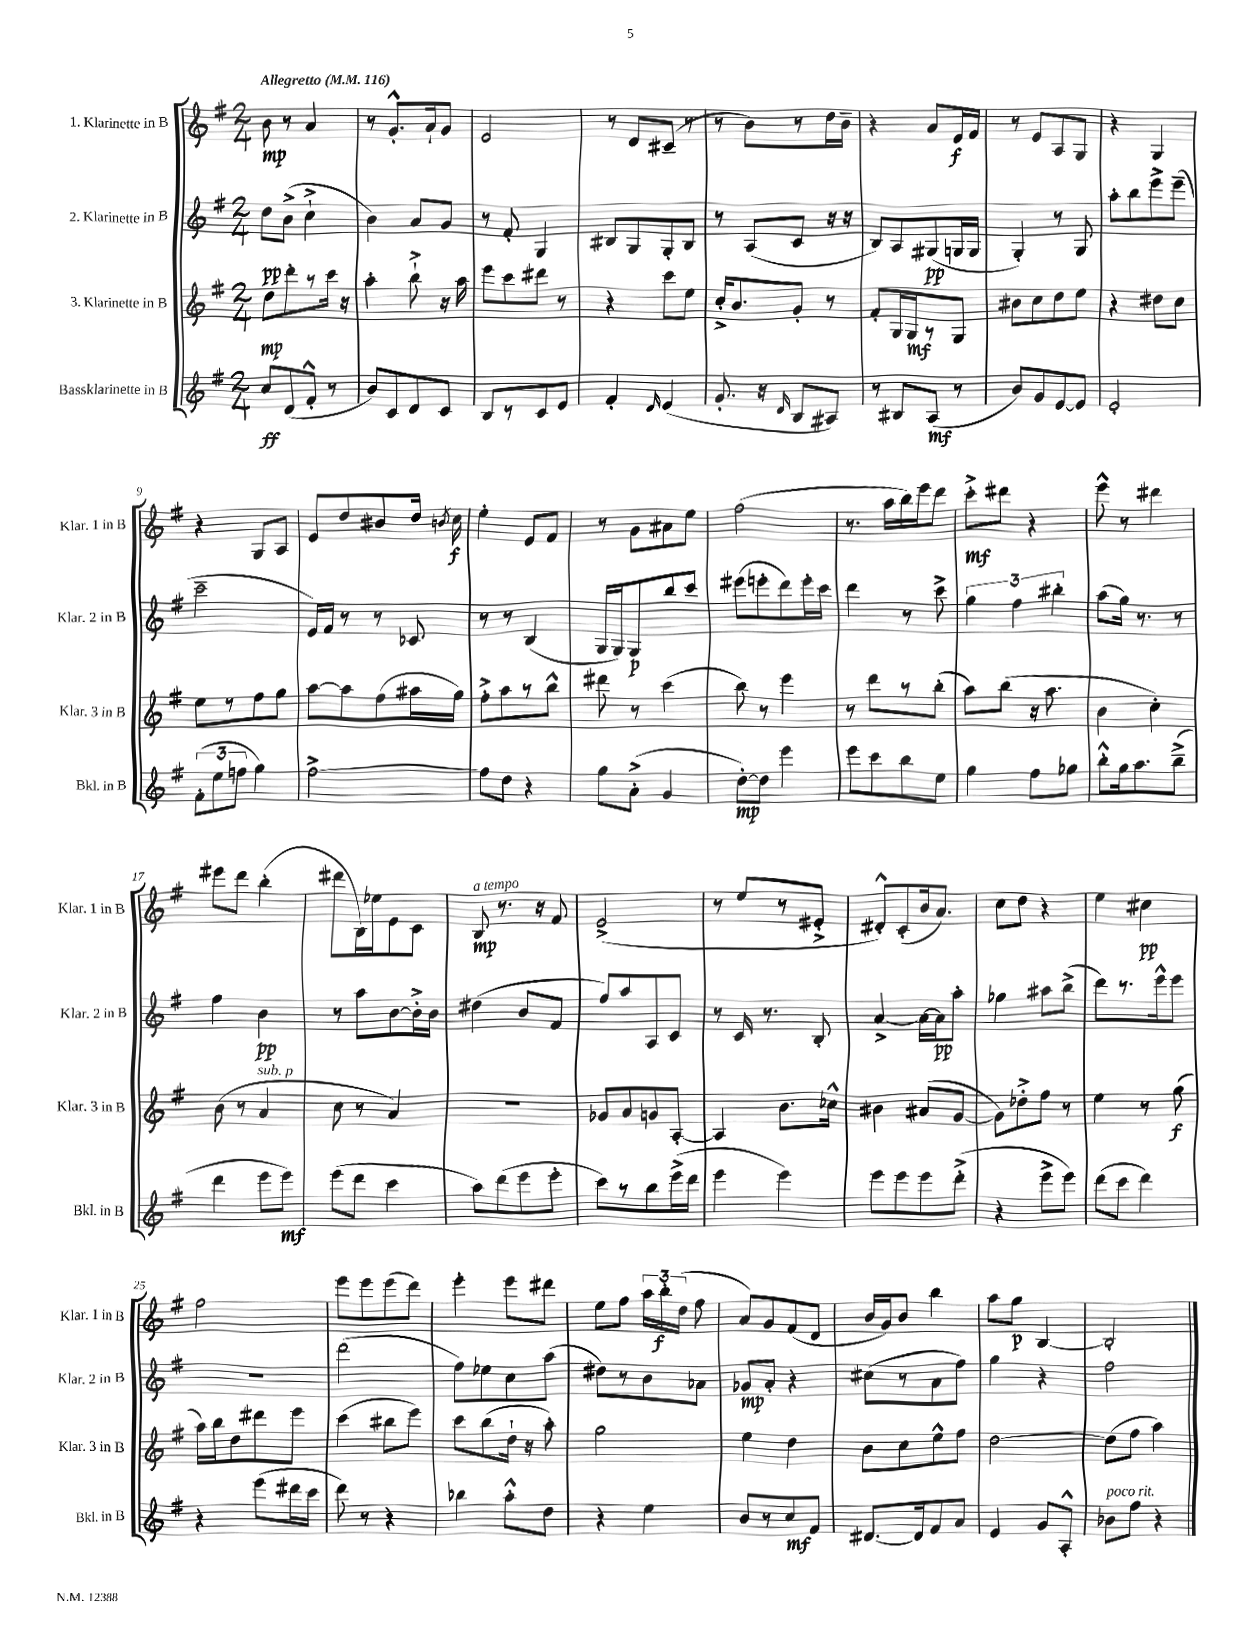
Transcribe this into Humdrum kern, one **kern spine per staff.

**kern	**dynam	**kern	**dynam	**kern	**dynam	**kern	**dynam
*part4	*part4	*part3	*part3	*part2	*part2	*part1	*part1
*staff4	*staff4	*staff3	*staff3	*staff2	*staff2	*staff1	*staff1
*I"Bassklarinette in B	*	*I"3. Klarinette in B	*	*I"2. Klarinette in B	*	*I"1. Klarinette in B	*
*I'Bkl. in B	*	*I'Klar. 3 in B	*	*I'Klar. 2 in B	*	*I'Klar. 1 in B	*
*clefG2	*	*clefG2	*	*clefG2	*	*clefG2	*
*k[f#]	*	*k[f#]	*	*k[f#]	*	*k[f#]	*
*M2/4	*	*M2/4	*	*M2/4	*	*M2/4	*
*MM116	*	*MM116	*	*MM116	*	*MM116	*
=1	=1	=1	=1	=1	=1	=1	=1
!	!	!	!	!	!	!LO:TX:a:B:t=Allegretto	!
8cc/L	ff	8dd\L	mp	8dd\L	pp	8b\	mp
(8d/	.	8ddd'\	.	(8b^\J	.	8r	.
8f#'^^/J	.	8r	.	4cc`^\	.	4a/	.
8r	.	16ccc\Jk	.	.	.	.	.
.	.	16r	.	.	.	.	.
=2	=2	=2	=2	=2	=2	=2	=2
8b/L)	.	4aa'\	.	4b\)	.	8r	.
8c/	.	.	.	.	.	8.g'^^/L	.
8d/	.	8bb`^\	.	8a/L	.	.	.
.	.	.	.	.	.	16a`/k	.
8c/J	.	16r	.	8g/J	.	8g/J	.
.	.	16aa\	.	.	.	.	.
=3	=3	=3	=3	=3	=3	=3	=3
8B/L	.	8eee\L	.	8r	.	2e/	.
8r	.	8ccc\	.	8f#'/	.	.	.
8c/	.	8ddd#X\J	.	4G/	.	.	.
8e/J	.	8r	.	.	.	.	.
=4	=4	=4	=4	=4	=4	=4	=4
4f#'/	.	4r	.	8B#X/L	.	8r	.
.	.	.	.	8G/	.	8d/L	.
16qqd/	.	.	.	.	.	.	.
(4e/	.	8ccc\L	.	8G'/	.	(8c#X~/J	.
.	.	8ee\J	.	8B#/J	.	8r	.
=5	=5	=5	=5	=5	=5	=5	=5
8.g'/	.	16cc'^/KL	.	8r	.	8r	.
.	.	8.b/	.	.	.	.	.
.	.	.	.	(8A/L	.	8b\L)	.
16r	.	.	.	.	.	.	.
16qqd/	.	.	.	.	.	.	.
8B/L	.	8g'/J	.	8c/J	.	8r	.
8A#X/J)	.	8r	.	16r	.	16dd\L	.
.	.	.	.	16r	.	16b~\JJ	.
=6	=6	=6	=6	=6	=6	=6	=6
8r	.	8f#'/L	.	8B/L)	.	4r	.
8B#X/L	.	16G/L	.	8A/	.	.	.
.	.	16G/J	mf	.	.	.	.
(8A/J	mf	8r	.	(8G#X/	pp	8a/L	.
8r	.	8G/J	.	16Gn/L	.	16e/L	f
.	.	.	.	16G/JJ	.	16f#/JJ	.
=7	=7	=7	=7	=7	=7	=7	=7
8b/L)	.	8b#X\L	.	4G'/)	.	8r	.
8g/	.	8cc\	.	.	.	8e/L	.
[8e/	.	8dd\	.	8r	.	8A/	.
8e/J]	.	8ee\J	.	8G/	.	8G/J	.
=8	=8	=8	=8	=8	=8	=8	=8
2e'/	.	4r	.	8aa'\L	.	4r	.
.	.	.	.	8bb\	.	.	.
.	.	8dd#X\L	.	8eee^\	.	4G/	.
.	.	8cc\J	.	(8eee~\J	.	.	.
!!LO:LB:g=z
=9	=9	=9	=9	=9	=9	=9	=9
(12f#'\L	.	8ee\L	.	2ccc~\	.	4r	.
12ee\	.	.	.	.	.	.	.
.	.	8r	.	.	.	.	.
12ffn\J	.	.	.	.	.	.	.
4gg\)	.	8ff#\	.	.	.	8G/L	.
.	.	8gg\J	.	.	.	8A/J	.
=10	=10	=10	=10	=10	=10	=10	=10
[2ff#^\	.	[8aa\L	.	16e/LL)	.	8e/L	.
.	.	.	.	16f#/JJ	.	.	.
.	.	8aa\]	.	8r	.	8dd/	.
.	.	(8ff#\	.	8r	.	8b#X/	.
.	.	16aa#X\L	.	8c-X/	.	16dd/Jk	.
.	.	.	.	.	.	8qbn/	.
.	.	16gg\JJ)	.	.	.	16cc\	f
=11	=11	=11	=11	=11	=11	=11	=11
8ff#\L]	.	8ff#'^\L	.	8r	.	4ee'\	.
8dd\J	.	8aa\	.	8r	.	.	.
4r	.	8r	.	(4B/	.	8e/L	.
.	.	8bb^^\J	.	.	.	8f#/J	.
=12	=12	=12	=12	=12	=12	=12	=12
8gg\L	.	8ddd#X\	.	16G/LL	.	8r	.
.	.	.	.	16G/J)	.	.	.
(8a'^\J	.	8r	.	8G/	p	8g\L	.
4g/	.	(4ccc\	.	8bb/	.	8a#X\	.
.	.	.	.	8ccc/J	.	8ee\J	.
=13	=13	=13	=13	=13	=13	=13	=13
[8dd'\L)	mp	8bb\)	.	(8eee#X\L	.	(2ff#\	.
8dd\J]	.	8r	.	8eeen'\	.	.	.
4eee\	.	4eee\	.	8ddd\)	.	.	.
.	.	.	.	16eee'\L	.	.	.
.	.	.	.	16ccc\JJ	.	.	.
=14	=14	=14	=14	=14	=14	=14	=14
8eee\L	.	8r	.	4ddd\	.	8.r	.
8ccc\	.	8ddd\L	.	.	.	.	.
.	.	.	.	.	.	16aa\LL	.
8bb\	.	8r	.	8r	.	16bb\)	.
.	.	.	.	.	.	16eee\J	.
8ee\J	.	(8bb'\J	.	8ccc^\	.	8ddd\J	.
=15	=15	=15	=15	=15	=15	=15	=15
4gg\	.	8aa\L)	.	6gg\	.	8ccc'^\L	mf
.	.	(8bb\J	.	.	.	8ddd#X\J	.
.	.	.	.	6ff#\	.	.	.
8ff#\L	.	16r	.	.	.	4r	.
.	.	8.aa\	.	.	.	.	.
.	.	.	.	6bb#X'\	.	.	.
8gg-X\J	.	.	.	.	.	.	.
=16	=16	=16	=16	=16	=16	=16	=16
8bb'^^\L	.	4b\	.	(8aa\L	.	8eee^^\	.
16gg\k	.	.	.	16gg\Jk)	.	8r	.
8.aa\	.	.	.	8.r	.	.	.
.	.	4cc'\)	.	.	.	4ddd#X\	.
(8bb~^\J	.	.	.	8r	.	.	.
!!LO:LB:g=z
=17	=17	=17	=17	=17	=17	=17	=17
4ddd\	.	(8b\	.	4ff#\	.	8eee#X\L	.
.	.	8r	.	.	.	8ddd\J	.
!	!	!LO:TX:a:i:t=sub. p	!	!	!	!	!
8eee\L	.	4a/	.	4b\	pp	(4bb'\	.
8eee\J)	mf	.	.	.	.	.	.
=18	=18	=18	=18	=18	=18	=18	=18
(8eee\L	.	8cc\	.	8r	.	8ddd#X\L	.
8ddd\J	.	8r	.	8aa\L	.	16B\L)	.
.	.	.	.	.	.	16ee-X\J	.
4ccc\	.	4a/)	.	[8b\	.	8e\	.
.	.	.	.	16b'^\L]	.	8c\J	.
.	.	.	.	16b\JJ	.	.	.
=19	=19	=19	=19	=19	=19	=19	=19
!	!	!	!	!	!	!LO:TX:a:i:t=a tempo	!
8aa\L)	.	2r	.	(4dd#X\	.	8B/	mp
(8ddd\	.	.	.	.	.	8.r	.
8eee\	.	.	.	8b/L	.	.	.
.	.	.	.	.	.	16r	.
8eee'\J	.	.	.	8f#/J	.	8f#/	.
=20	=20	=20	=20	=20	=20	=20	=20
8ccc\L)	.	8g-X/L	.	8ff#/L)	.	(2e^/	.
8r	.	8a/	.	8aa/	.	.	.
8bb\	.	8gn/	.	8A/	.	.	.
(16eee^\L	.	[8A'/J	.	8c/J	.	.	.
16ddd\JJ	.	.	.	.	.	.	.
=21	=21	=21	=21	=21	=21	=21	=21
4eee\	.	4A/]	.	8r	.	8r	.
.	.	.	.	16c/	.	8ee/L	.
.	.	.	.	8.r	.	.	.
4eee\)	.	8.b\L	.	.	.	8r	.
.	.	.	.	8B'/	.	8e#X'^/J	.
.	.	16cc-X^^\Jk	.	.	.	.	.
=22	=22	=22	=22	=22	=22	=22	=22
8eee\L	.	4b#X\	.	[4a^/	.	8d#X'^^/L)	.
8eee\	.	.	.	.	.	(8c'/	.
8eee\	.	(8a#X/L	.	16a\LL_	.	16b/k	.
.	.	.	.	16a\J]	pp	8.a/J)	.
(8ddd'^\J	.	[8g/J	.	8aa'\J	.	.	.
=23	=23	=23	=23	=23	=23	=23	=23
4r	.	8g\L])	.	4gg-X\	.	8cc\L	.
.	.	8dd-X'^\	.	.	.	8dd\J	.
8eee^\L	.	8ff#\J	.	8aa#X\L	.	4r	.
8eee\J)	.	8r	.	(8bb^\J	.	.	.
=24	=24	=24	=24	=24	=24	=24	=24
(8ddd\L	.	4ee\	.	8ddd\L)	.	4ee\	.
8ccc\J	.	.	.	8.r	.	.	.
4ddd\)	.	8r	.	.	.	4cc#X\	pp
.	.	.	.	16eee^^\k	.	.	.
.	.	(8gg\	f	8eee\J	.	.	.
!!LO:LB:g=z
=25	=25	=25	=25	=25	=25	=25	=25
4r	.	16aa\LL)	.	2r	.	2ff#\	.
.	.	16bb\J	.	.	.	.	.
.	.	8dd\	.	.	.	.	.
(8eee\L	.	8ddd#X\	.	.	.	.	.
16ddd#X\L	.	8eee\J	.	.	.	.	.
16ccc\JJ	.	.	.	.	.	.	.
=26	=26	=26	=26	=26	=26	=26	=26
8ddd\)	.	(4ccc\	.	(2ddd\	.	8eee\L	.
8r	.	.	.	.	.	8eee\	.
4r	.	8bb#X\L	.	.	.	(8eee\	.
.	.	8eee\J)	.	.	.	8ddd\J)	.
=27	=27	=27	=27	=27	=27	=27	=27
4bb-X\	.	8ccc\L	.	8ff#\L)	.	4eee'\	.
.	.	(8bb\	.	8ee-X\	.	.	.
8aa'^^\L	.	16dd`\Jk	.	8cc\	.	8eee\L	.
.	.	16r	.	.	.	.	.
8dd\J	.	8aa'\)	.	(8aa\J	.	8ddd#X\J	.
=28	=28	=28	=28	=28	=28	=28	=28
4r	.	2gg\	.	8dd#X\L)	.	8ee\L	.
.	.	.	.	8r	.	8ff#\J	.
4ee\	.	.	.	8b\	.	24aa\LL	.
.	.	.	.	.	.	24bb'\	f
.	.	.	.	.	.	(24dd\JJ	.
.	.	.	.	8a-X\J	.	8ff#\	.
=29	=29	=29	=29	=29	=29	=29	=29
8b/L	.	4ee\	.	8g-X/L	mp	8a/L)	.
8r	.	.	.	8a'/J	.	8g/	.
8cc/	mf	4dd\	.	4r	.	(8f#/	.
8f#/J	.	.	.	.	.	8d/J	.
=30	=30	=30	=30	=30	=30	=30	=30
[8.d#X/L	.	8b\L	.	(8cc#X\L	.	16b/LL	.
.	.	.	.	.	.	16g/J)	.
.	.	8cc\	.	8r	.	8b/J	.
16d#/k]	.	.	.	.	.	.	.
8f#/	.	8ee^^\	.	8a\	.	4bb\	.
8a/J	.	8ff#\J	.	8ff#\J)	.	.	.
=31	=31	=31	=31	=31	=31	=31	=31
4e/	.	[2dd\	.	4gg\	.	8aa\L	.
.	.	.	.	.	.	8gg\J	p
8g/L	.	.	.	4r	.	[4B/	.
8A'^^/J	.	.	.	.	.	.	.
=32	=32	=32	=32	=32	=32	=32	=32
!LO:TX:a:i:t=poco rit.	!	!	!	!	!	!	!
8b-X\L	.	(8dd\L]	.	2ff#\	.	2B'/]	.
8ff#\J	.	8ff#\J	.	.	.	.	.
4r	.	4aa\)	.	.	.	.	.
==	==	==	==	==	==	==	==
*-	*-	*-	*-	*-	*-	*-	*-
